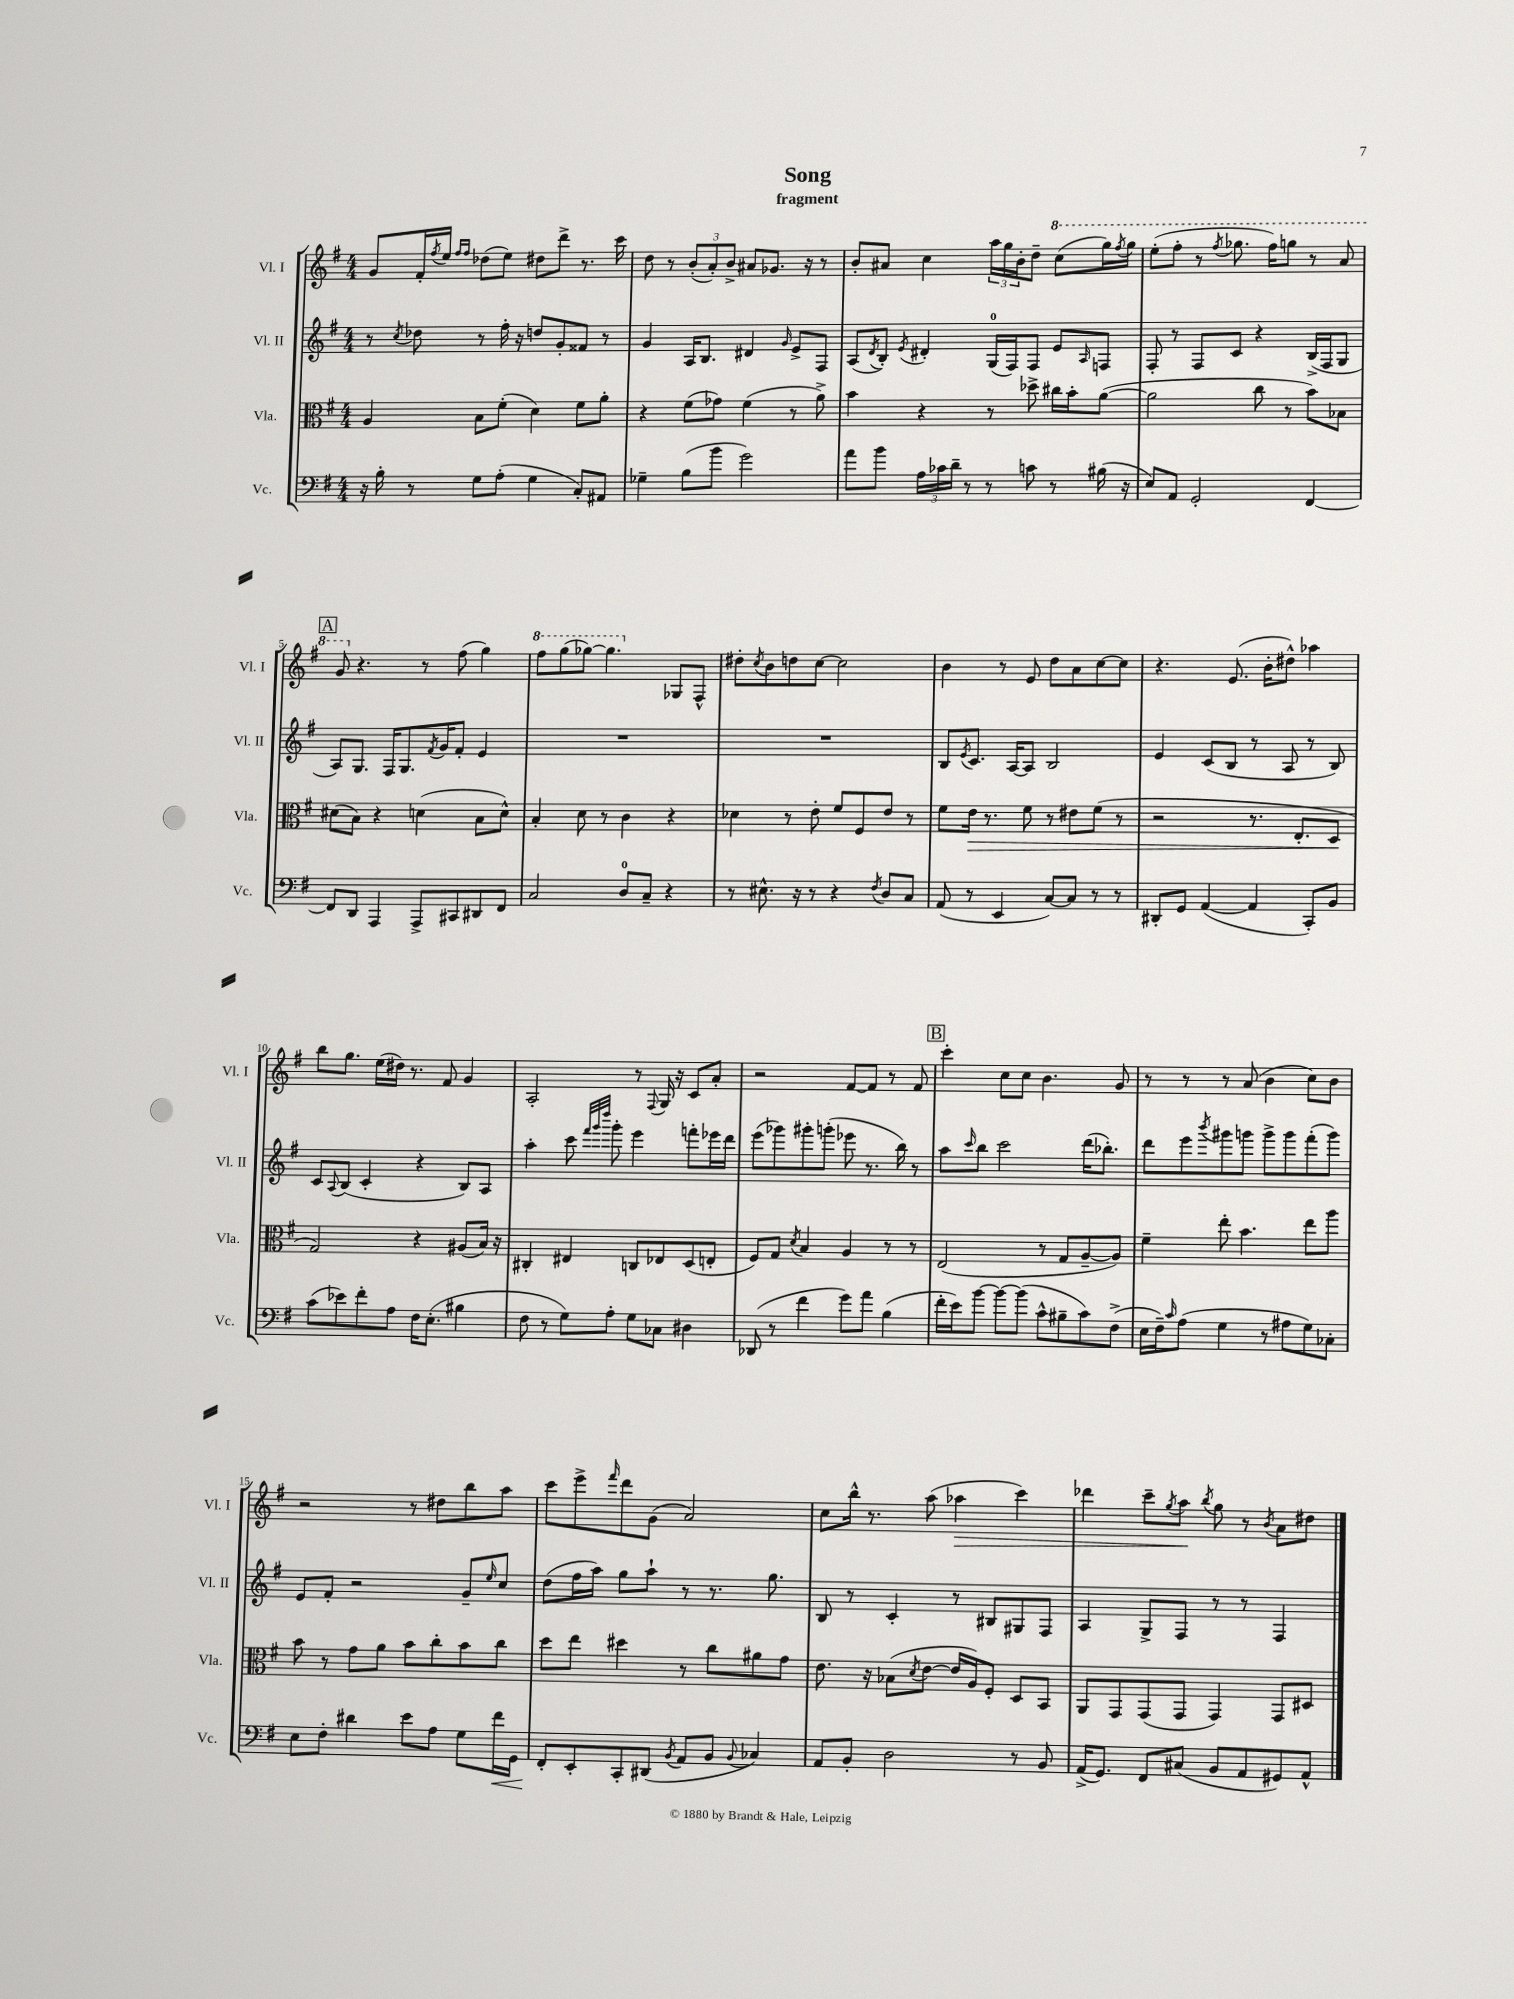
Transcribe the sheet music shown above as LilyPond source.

\header { title = "Song" subtitle = "fragment" }
<<
\new StaffGroup <<
\new Staff = "s0" \with { instrumentName = "Vl. I" shortInstrumentName = "Vl. I" } {
    \clef treble \key g \major \numericTimeSignature \time 4/4
    g'8 fis'16-. \acciaccatura { fis''8 } e''16 \grace { fis''16 fis''16 } des''8( e''8) dis''8 d'''8-> r8. c'''16 |
    d''8 r8 \tuplet 3/2 { b'8-.( a'8-.) b'8-> } ais'8 ges'8. r16 r8 |
    b'8-. ais'8 c''4 \tuplet 3/2 { a''16 g''16 b'16-. } d''8-- \ottava #1 c'''8( g'''16) \acciaccatura { fis'''8 } g'''16 |
    e'''8-.( fis'''8-. r8 \acciaccatura { fis'''8 } ges'''8. fis'''16) g'''8 r8 a''8 |
    \mark \markup { \box "A" } g''8 \ottava #0 r4. r8 fis''8( g''4) |
    \ottava #1 fis'''8 g'''8( ges'''8~) ges'''4. \ottava #0 ges8 fis8-^ |
    dis''8-. \acciaccatura { c''8 } b'8 d''8 c''8~ c''2 |
    b'4 r8 e'8 d''8 a'8 c''8~ c''8 |
    r4. e'8.( b'16-. dis''8-^) aes''4 |
    b''8 g''8. e''16( dis''16) r8. fis'8 g'4 |
    a2-. r8 \appoggiatura { fis8 } g16 r16 c'8 a'8-. |
    r2 fis'8~ fis'8 r8 fis'8 |
    \mark \markup { \box "B" } c'''4-. c''8 c''8 b'4. g'8 |
    r8 r8 r8 a'8( b'4 c''8) b'8 |
    r2 r8 dis''8 b''8 a''8 |
    c'''8 e'''8-> \grace { fis'''16 } d'''8 g'8( a'2) |
    c''8 b''16-^ r8. a''8( aes''4\> c'''4) |
    des'''4 c'''8-- \acciaccatura { g''8 } a''8\! \acciaccatura { b''8 } g''8 r8 \acciaccatura { b'8 } a'8 dis''8 \bar "|." |
}
\new Staff = "s1" \with { instrumentName = "Vl. II" shortInstrumentName = "Vl. II" } {
    \clef treble \key g \major \numericTimeSignature \time 4/4
    r8 \acciaccatura { c''8 } des''8 r8 fis''16-. r16 d''8 g'8-. fisis'8 r8 |
    g'4 a16 b8. dis'4 \grace { g'16 } e'8-> fis8 |
    a8( \acciaccatura { d'8 } b8-.) \acciaccatura { e'8 } dis'4-. g16-0( fis16) fis8 e'8 \grace { a16 } f8 |
    fis8-. r8 fis8 c'8 r4 b16->( fis16 g8 |
    \mark \markup { \box "A" } a8) g8. fis16 g8. \acciaccatura { fis'8 } g'16 fis'8-. e'4 |
    R1 |
    R1 |
    b8 \acciaccatura { e'8 } c'8. a16~ a8 b2 |
    e'4 c'8( b8 r8 a8 r8 b8) |
    c'8 \appoggiatura { a8 } b8( c'4-. r4 b8) a8 |
    a''4-. c'''8 \grace { fis'''32 g'''32 d''''32 } g'''8-. e'''4 f'''8-. ees'''16 d'''16 |
    e'''8( ges'''8) gis'''8-. g'''8-.( ees'''8 r8. b''16) r8 |
    \mark \markup { \box "B" } a''8 \grace { c'''16 } b''8 c'''2 d'''16( bes''8.-.) |
    d'''8 e'''8 \acciaccatura { b'''8 } gis'''8 g'''8 g'''8-> g'''8 fis'''8-.( g'''8) |
    e'8 fis'8-. r2 g'8-- \grace { e''16 } c''8 |
    d''8( fis''16 a''16) g''8 a''8-! r8 r8. g''8. |
    b8 r8 c'4-. r8 bis8 gis8 fis8 |
    a4 g8-> fis8 r8 r8 fis4 \bar "|." |
}
\new Staff = "s2" \with { instrumentName = "Vla." shortInstrumentName = "Vla." } {
    \clef alto \key g \major \numericTimeSignature \time 4/4
    a4 b8 fis'8-.( d'4) fis'8 a'8-. |
    r4 fis'8( ges'8) fis'4( r8 a'8->) |
    b'4 r4 r8 des''8-> cis''16 b'16-. a'8~( |
    a'2 c''8 r8 b'8) bes8 |
    \mark \markup { \box "A" } dis'8( b8) r4 d'4( b8 d'8-^) |
    b4-. d'8 r8 c'4 r4 |
    des'4 r8 e'8-. fis'8 fis8 e'8 r8 |
    fis'8 e'16\> r8. fis'8 r8 eis'8 fis'8( r8 |
    r2 r8. e8.-. d8\! |
    g2) r4 ais8( b16) r16 |
    cis4-. eis4 c8 ees8 d8( e8-. |
    fis8) g8 \acciaccatura { d'8 } b4 a4 r8 r8 |
    \mark \markup { \box "B" } e2( r8 g8 a8~-- a8) |
    fis'4-- e''8-. b'4. e''8 a''8 |
    b'8 r8 g'8 a'8 b'8 c''8-. b'8 c''8 |
    d''8 e''8 dis''4 r8 c''8 ais'8 g'8 |
    e'8. r16 bes8( \acciaccatura { d'8 } e'8~ e'16 a16) fis8-. d8 b,8 |
    a,8 g,8 g,8( g,8 g,4) g,8 dis8 \bar "|." |
}
\new Staff = "s3" \with { instrumentName = "Vc." shortInstrumentName = "Vc." } {
    \clef bass \key g \major \numericTimeSignature \time 4/4
    r16 b16-. r8 g8 a8-.( g4 c8-.) ais,8 |
    ges4-- b8( b'8 g'2) |
    a'8 b'8 \tuplet 3/2 { a16 ces'16 d'16-- } r8 r8 c'8 r8 bis16( r16 |
    e8) a,8 g,2-. fis,4~ |
    \mark \markup { \box "A" } fis,8 d,8 a,,4 a,,8-> cis,8 dis,8 fis,8 |
    c2 d8-0 c8-- r4 |
    r8 eis8.-^ r16 r8 r4 \acciaccatura { fis8 } d8 c8 |
    a,8( r8 e,4 c8~) c8 r8 r8 |
    dis,8-. g,8 a,4~( a,4 c,8-.) b,8 |
    c'8( ees'8) fis'8-. a8 fis16 e8.-.( bis4 |
    fis8 r8 g8) a8-. g8 ces8 dis4 |
    des,8( r8 fis'4 g'8) a'8 b4( |
    \mark \markup { \box "B" } fis'16-. e'16) b'8~ b'8~ b'8( c'8-^ bis8-- c'8) fis8->( |
    e16 fis16--) \grace { c'16 } a8( g4 r8 ais8 g8) ces8-. |
    e8 fis8-. dis'4 e'8 a8 g8 fis'16\< g,16 |
    fis,8-.\! e,8-. c,8-. dis,8( \acciaccatura { b,8 } a,8 b,8 \appoggiatura { b,8 } ces4) |
    a,8 b,8-. d2 r8 b,8 |
    a,16->( g,8.) fis,8 cis8( b,8 a,8 gis,8) a,8-^ \bar "|." |
}
>>
>>
